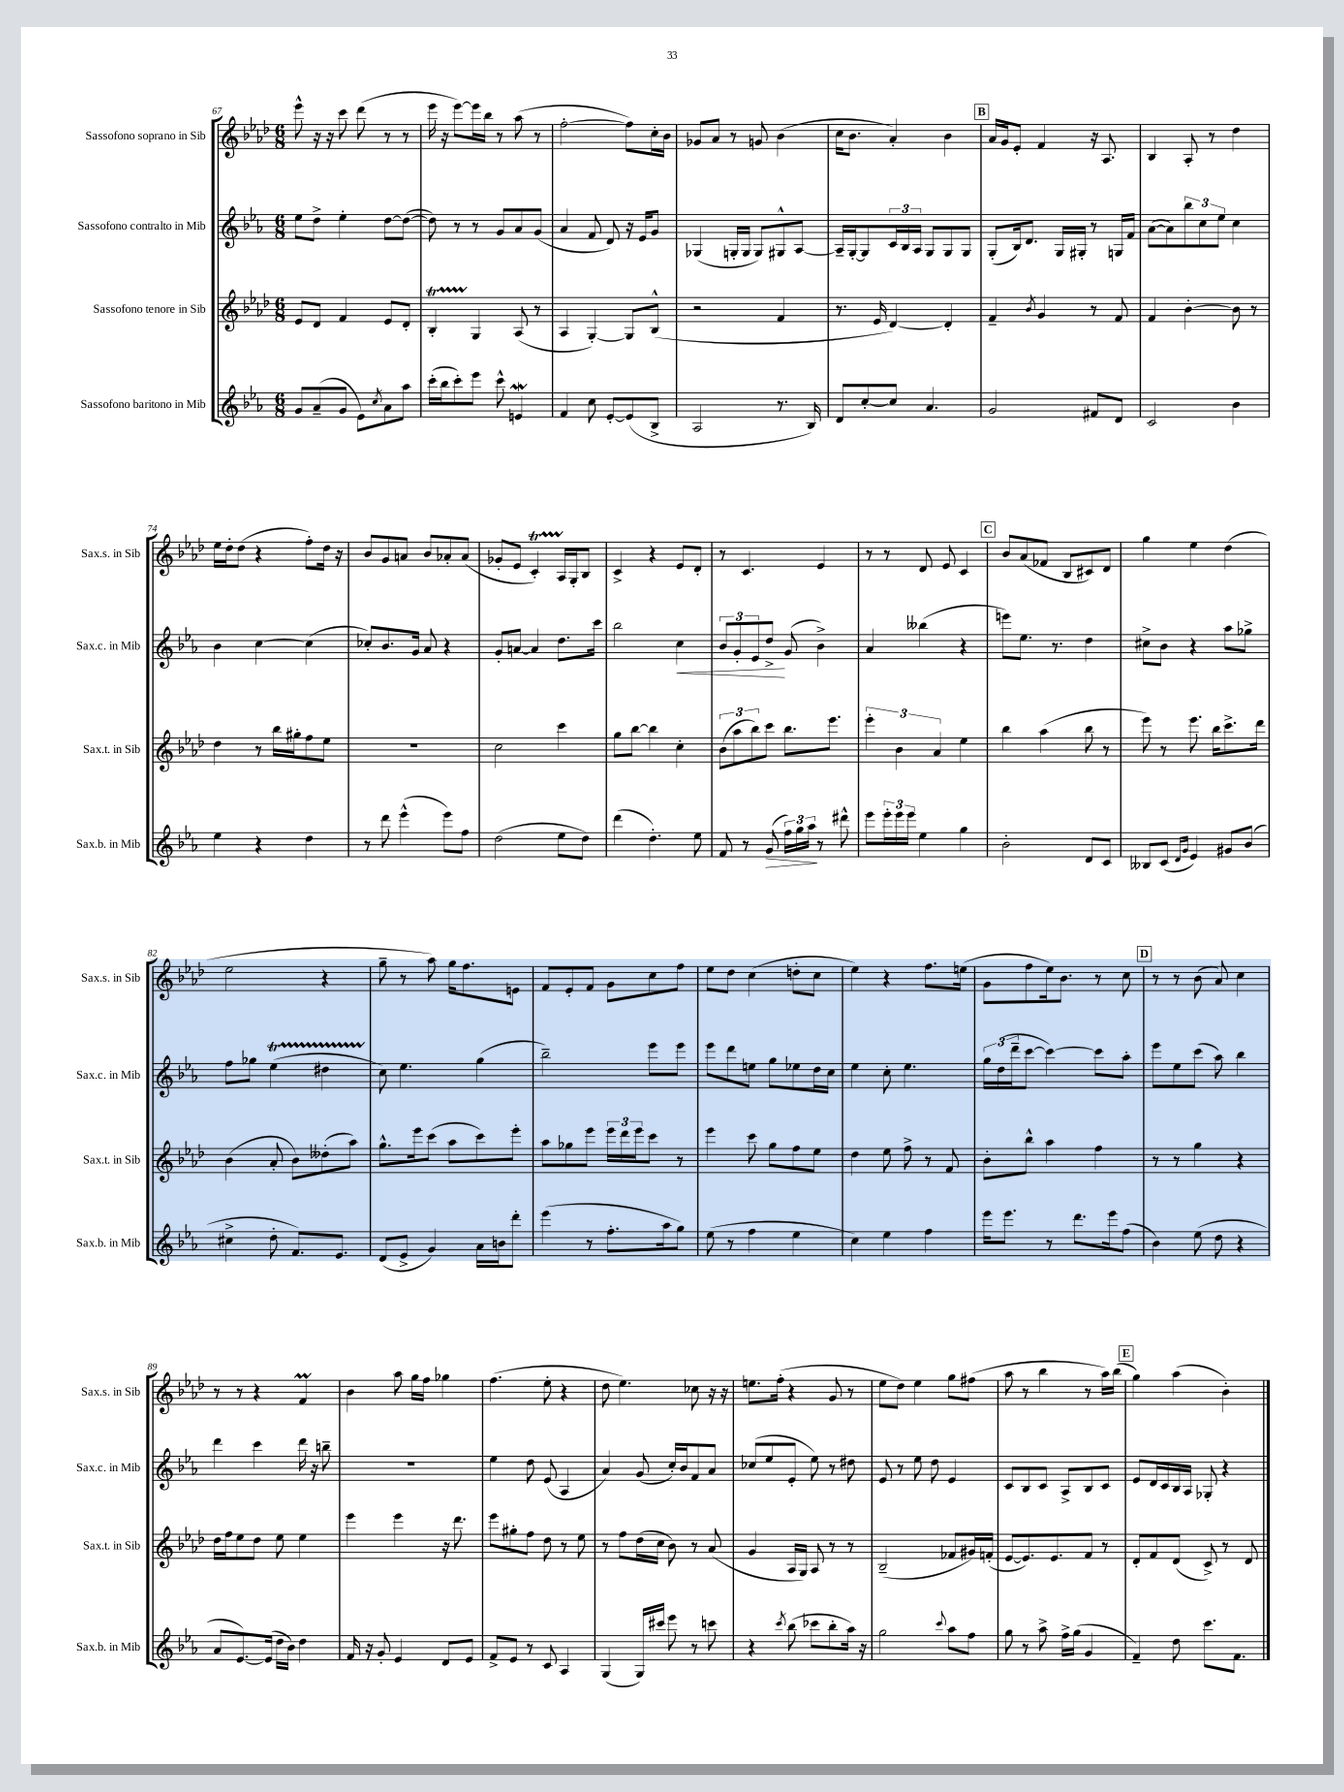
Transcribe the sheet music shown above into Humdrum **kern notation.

**kern	**kern	**kern	**kern
*staff4	*staff3	*staff2	*staff1
*clefG2	*clefG2	*clefG2	*clefG2
*k[b-e-a-]	*k[b-e-a-d-]	*k[b-e-a-]	*k[b-e-a-d-]
*M6/8	*M6/8	*M6/8	*M6/8
8g/L	8e-/L	8ee-\L	8eee-^^\
(8a-~/	8d-/J	8dd^\J	16r
.	.	.	16r
8g/J	4f/	4ee-'\	8ccc\
8e-\L)	.	.	(8ddd-\
8qcc/	.	.	.
8a-\	8e-/L	[8dd\L	8r
8aa-\J	8d-'/J	(8dd\_J	8r
=	=	=	=
(16ccc'\LL	4B-'/	8dd\])	16eee-\
16bb-\J	.	.	16r
8ccc'\)	.	8r	[8eee-\L)
8eee-\J	4G/	8r	16eee-\]L
.	.	.	16bb-\JJ
8ccc^^\	.	8g/L	8r
4e/	(8A-/	8a-/	(8aa-\
.	8r	(8g/J	8r
=	=	=	=
4f/	4A-/	4a-/	[2ff'\
8cc\	[4G'/)	8f/	.
[8e-'/L	.	8d/)	.
(8e-/]	8G/]L	16r	8ff\]L)
.	.	16e-/LK	.
8B-^/J	(8B-^^/J	8g/J	16cc'\L
.	.	.	16b-\JJ
=	=	=	=
2A-/	2r	(4G-/	8g-/L
.	.	.	8a-/J
.	.	16G'/LL	8r
.	.	16G/JJ	.
.	.	8G/L)	8g/
8.r	4f/	8G#^^/	(4b-\
.	.	[8A-/J	.
16B-/)	.	.	.
=	=	=	=
8d/L	8.r	16A-~/]LL	16cc\LK
.	.	[16G'/J	8.b-\J
[8cc'/	.	8G/]	.
.	16e-/	.	.
8cc/]J	[4d-/)	24c/L	4a-'/)
.	.	24B-/	.
.	.	24A-/JJ	.
4.a-/	.	8G/L	.
.	4d-'/]	8G/	4b-\
.	.	8G/J	.
=	=	=	=
2g/	4f~/	(8G'/L	16a-/LL
.	.	.	16g/J
.	.	16B-/k)	8e-'/J
.	.	8.d/J	.
.	8qb-/	.	.
.	4g/	.	4f/
.	.	16G/LL	.
.	.	16G#'/JJ	.
8f#/L	8r	8r	16r
.	.	.	8.A-/
8d/J	8f/	16G/LL	.
.	.	16f/JJ	.
=	=	=	=
2c/	4f/	([8a-\L	4B-/
.	.	8a-\])	.
.	[4b-'\	12bb-\	8A-'/
.	.	12cc\	.
.	.	.	8r
.	.	12ee-\J	.
4b-\	8b-\]	4cc\	4dd-\
.	8r	.	.
=	=	=	=
4ee-\	4dd-\	4b-\	16ee-\LL
.	.	.	16dd-'\J
.	.	.	(8dd-\J
4r	8r	[4cc\	4r
.	16bb-\LL	.	.
.	16gg#'\J	.	.
4dd\	8ff\	(4cc\]	8ff'\L)
.	8ee-\J	.	16dd-\Jk
.	.	.	16r
=	=	=	=
8r	2.r	8cc-'/L)	8b-/L
8ddd\	.	8.b-/	8g/
(4eee-^^\	.	.	8a/J
.	.	16g/Jk	.
.	.	8a-/	8b-/L
8eee-\L)	.	4r	8a-'/
8ff\J	.	.	(8a-/J
=	=	=	=
(2dd\	2cc\	8g'/L	8g-'/L
.	.	[8a/J	8e-/J
.	.	4a/]	4c'/)
8ee-\L	4ccc\	8.dd\L	16A-/LL
.	.	.	16G'/J
8dd\J)	.	.	8B-/J
.	.	16ccc\Jk	.
=	=	=	=
(4ddd\	8gg\L	2bb-\	4c^/
.	[8bb-\J	.	.
4.dd'\)	4bb-\]	.	4r
.	4cc'\	4cc\	8e-/L
8ee-\	.	.	8d-'/J
=	=	=	=
8f/	(12b-\L	12b-/L	8r
.	12aa-\	12g'/	.
8r	.	.	4.c/
.	12bb-\)	12e-/	.
(8g/	8ccc\J	8dd^/J	.
24ff\LL)	8.bb-\L	(8g/	.
24gg\	.	.	.
24aa-\JJ	.	.	.
8r	.	4b-^\)	4e-/
.	8.eee-\J	.	.
8ddd#^^\	.	.	.
=	=	=	=
8eee-\L	6eee-'\	4a-/	8r
24eee-'\L	.	.	8r
24eee-\	6b-\	.	.
24eee-\JJ	.	.	.
4ee-\	.	(4bb--\	8d-/
.	6a-/	.	.
.	.	.	8e-/
4gg\	4ee-\	4r	4c/
=	=	=	=
2b-'\	4bb-\	8eee\L)	8b-/L
.	.	8.ee-\J	(8a-/
.	(4aa-\	.	8f-/J
.	.	8.r	.
.	.	.	8B-/L
8d/L	8bb-\	4dd\	8c#/)
8c/J	8r	.	8d-/J
=	=	=	=
8B--/L	8eee-\)	8cc#^\L	4gg\
(8c/J	8r	8b-\J	.
16qqd/LL	.	.	.
16qqg/JJ	.	.	.
4e-/)	8.eee-\	4r	4ee-\
.	16bb-\LK	.	.
8g#/L	8.ccc^\	8aa-\L	(4dd-\
(8b-/J	.	8gg-^\J	.
.	16ddd-\Jk	.	.
=	=	=	=
4cc#^\	(4b-\	8ff\L	2ee-\
.	.	8gg-\J	.
8dd'\	8a-'/	(4ee-\	.
8.f/L)	8b-\L)	.	.
.	(8dd--'\	4dd#\	4r
8.e-/J	.	.	.
.	8aa-\J)	.	.
=	=	=	=
(8d/L	8.gg^^\L	8cc\)	8gg~\
8e-^/J	.	4.ee-\	8r
.	16eee-\k	.	.
4g/)	(8ccc\J	.	8aa-\)
.	8aa-\L	.	16gg\LK
.	.	.	8.ff\
16a-\LL	8ccc\)	(4gg\	.
16b\J	.	.	.
8ddd'\J	8eee-'\J	.	8e\J
=	=	=	=
(4eee-\	8aa-\L	2bb-~\)	8f/L
.	8gg-\	.	8e-'/
8r	8eee-\J	.	8f/J
8.ff'\L	24eee-\LL	.	8g\L
.	24ddd-\	.	.
.	24eee-\J	.	.
.	8ccc\J	8eee-\L	8cc\
16aa-\k	.	.	.
8gg\J)	8r	8eee-\J	8ff\J
=	=	=	=
(8ee-\	4eee-\	8eee-\L	8ee-\L
8r	.	8ddd\	8dd-\J
4ff\	8ccc\	8ee\J	(4cc\
.	8gg\L	8gg\L	.
4ee-\	8ff\	8ee-\	8dd'\L
.	8ee-\J	16dd\L	8cc\J
.	.	16cc\JJ	.
=	=	=	=
4cc\)	4dd-\	4ee-\	4ee-\)
4ee-\	8ee-\	8cc'\	4r
.	8ff^\	4.ee-\	.
4ff\	8r	.	8.ff\L
.	8f/	.	.
.	.	.	(16ee\Jk
=	=	=	=
16eee-\LK	8b-'\L	24gg\LL	8g\L
.	.	(24dd\	.
8.eee-\J	.	.	.
.	.	24ddd~\J	.
.	8bb-^^\J	[8ccc\J	8ff\
8r	4aa-\	4ccc\_)	16ee-\k)
.	.	.	8.b-\J
8.ddd\L	.	.	.
.	4ff\	8ccc\]L	8r
16eee-\k	.	.	.
(8ff\J	.	8aa-'\J	8cc\
=	=	=	=
4b-\)	8r	8eee-\L	8r
.	8r	8ee-\	8r
(8ee-\	4gg\	(8ccc\J	(8b-\
8dd\	.	8aa-\)	8a-/)
4r	4r	4bb-\	4cc\
=	=	=	=
8a-/L	16dd-\LL	4ddd\	8r
.	16ff\J	.	.
[8.e-/)	8ee-\	.	8r
.	8dd-\J	4ccc\	4r
(16e-/]Jk	.	.	.
16dd\LL	8ee-\	.	.
16b-\JJ)	.	.	.
4dd\	4ee-\	16ddd\	4f/
.	.	16r	.
.	.	8bb~\	.
=	=	=	=
16f/	4eee-\	2.r	4b-\
16r	.	.	.
8g'/	.	.	.
4e-/	4eee-\	.	8aa-\
.	.	.	16gg\LL
.	.	.	16ff\JJ
8d/L	16r	.	4gg-\
.	8.ddd-\	.	.
8e-/J	.	.	.
=	=	=	=
8f^/L	8eee-\L	4ee-\	(4.ff\
8e-/J	8gg#'\	.	.
8r	8ff\J	8dd\	.
8c/	8dd-\	(8e-/	8ee-'\
4A-/	8r	4A-/	4r
.	8ee-\	.	.
=	=	=	=
(4G/	8r	4a-/)	8dd-\
.	8ff\L	.	4.ee-\)
16G/LL)	(16dd-\L	(8g/	.
16ccc#/JJ	16cc\JJ	.	.
8eee-\	8b-\)	16cc'/LL)	.
.	.	16b-/J	.
8r	8r	8f/	8cc-\
8ccc\	(8a-/	8a-/J	16r
.	.	.	16r
=	=	=	=
4r	4g/	(8cc-/L	8.ee\L
.	.	8ee-/	.
.	.	.	(16ff'\Jk
8qccc/	.	.	.
(8bb-\	16A-/LL	8e-'/J	4r
.	16G/JJ)	.	.
8ccc-\L	8A-/	8ee-\)	.
8bb-'\	8r	8r	8g/
16aa-\Jk)	8r	8dd#\	8r
16r	.	.	.
=	=	=	=
2gg\	(2B-~/	8e-/	8ee-\L
.	.	8r	8dd-\J)
.	.	8ee-\	4ee-\
.	.	8dd\	.
8qqccc/	.	.	.
8aa-\L	8f-/L	4e-/	8gg\L
8ff\J	16g#/L)	.	(8ff#\J
.	(16f'/JJ	.	.
=	=	=	=
8gg\	[8e-/L	8c/L	8aa-\
8r	8.e-/])	8B-/	8r
8aa-^\	.	8c/J	4bb-\
.	8.e-/	.	.
16ff^\LL	.	8A-^/L	.
(16gg\JJ	.	.	.
4g/	8f/J	8B-/	8r
.	8r	8c/J	16aa-\LL)
.	.	.	(16bb-\JJ
=	=	=	=
4f~/)	8d-'/L	8e-/L	4gg\)
.	8f/	16d/L	.
.	.	16c/	.
8dd\	(8d-/J	16B-/	(4aa-\
.	.	16A-/JJ	.
8.ccc\L	8c^/)	8G-'/	.
.	8r	4r	4b-'\)
8.f\J	.	.	.
.	8d-/	.	.
==	==	==	==
*-	*-	*-	*-
